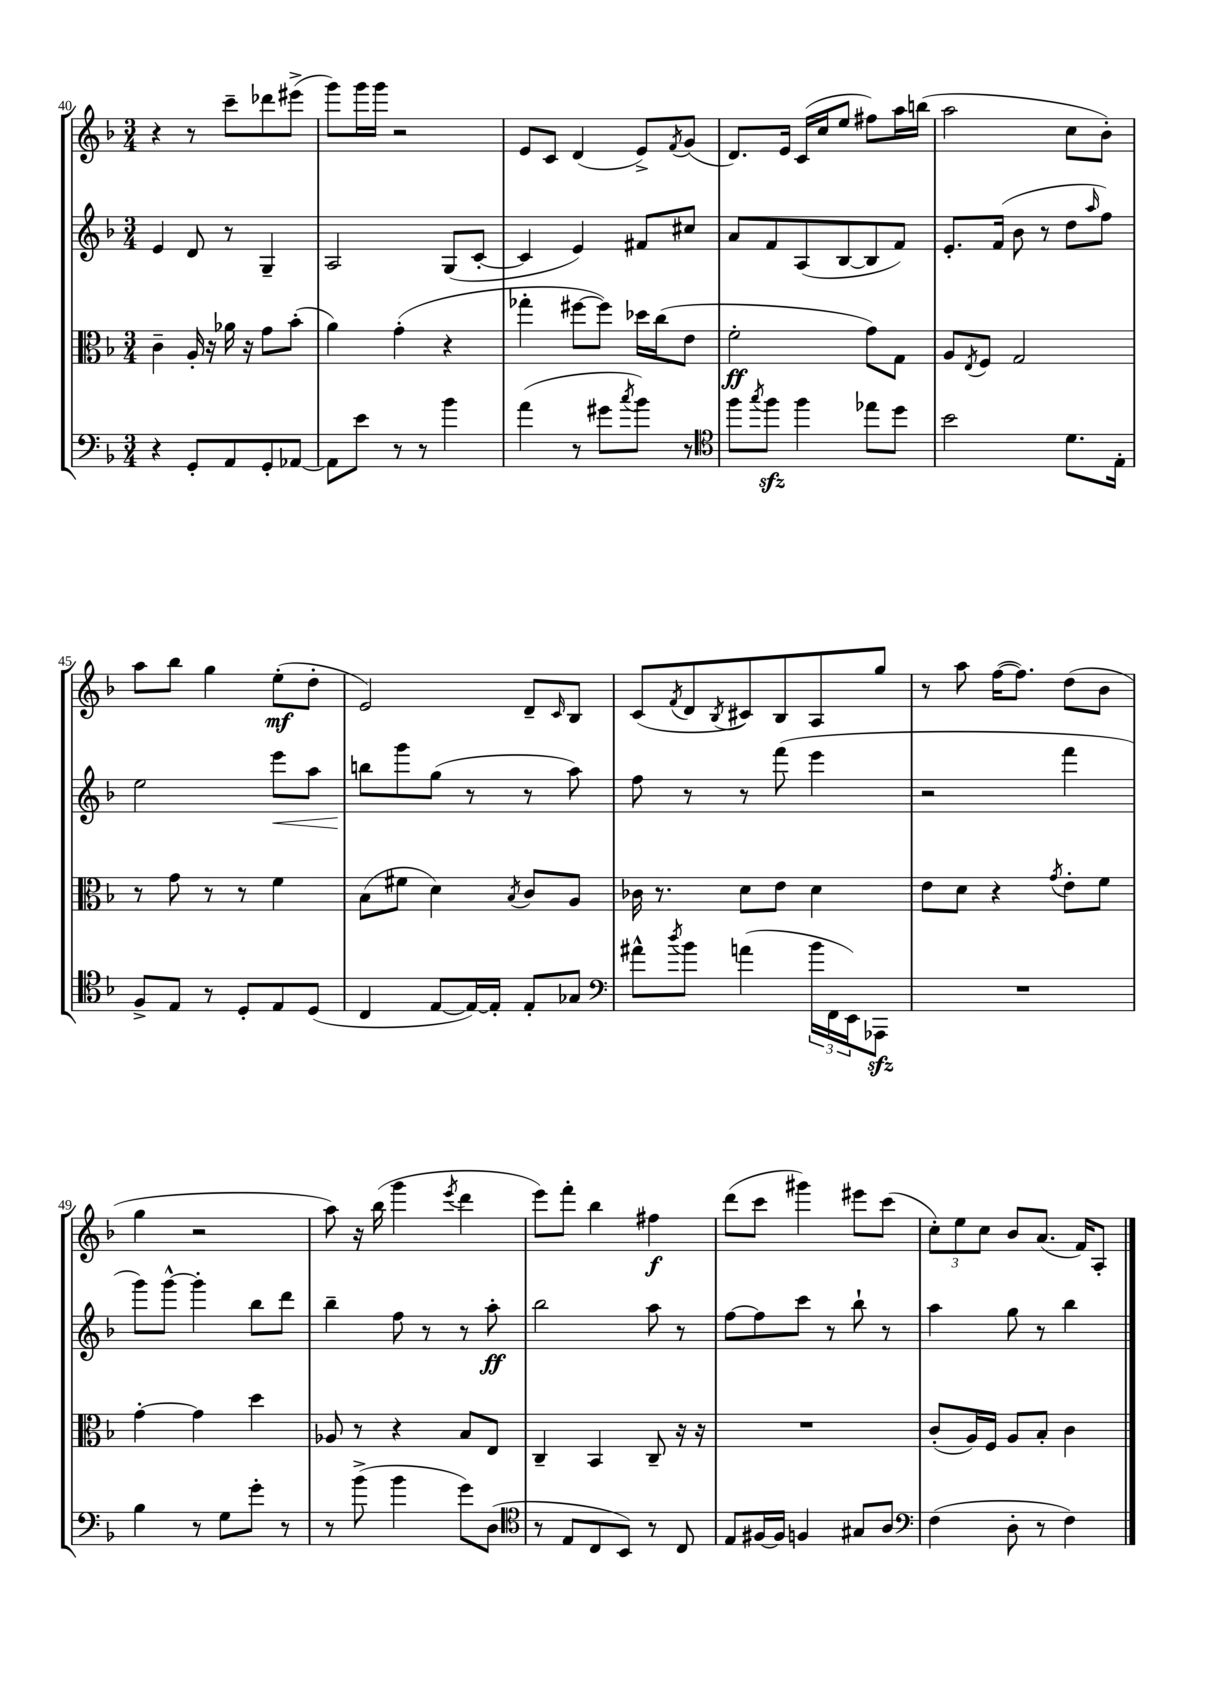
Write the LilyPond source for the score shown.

<<
\new StaffGroup <<
\new Staff = "s0" {
    \clef treble \key f \major \numericTimeSignature \time 3/4
    r4 r8 c'''8-- des'''8 eis'''8->( |
    g'''8) g'''16 g'''16 r2 |
    e'8 c'8 d'4( e'8->) \acciaccatura { f'8 } g'8( |
    d'8.) e'16 c'16( c''16 e''8 fis''8) a''16 b''16( |
    a''2 c''8 bes'8-.) |
    a''8 bes''8 g''4 e''8-.\mf( d''8-. |
    e'2) d'8-- \grace { c'16 } bes8 |
    c'8( \acciaccatura { f'8 } d'8 \acciaccatura { bes8 } cis'8) bes8 a8 g''8 |
    r8 a''8 f''16~( f''8.) d''8( bes'8 |
    g''4 r2 |
    a''8) r16 bes''16( g'''4 \acciaccatura { e'''8 } d'''4 |
    e'''8) f'''8-. bes''4 fis''4\f |
    d'''8( c'''8 gis'''4) eis'''8 c'''8( |
    \tuplet 3/2 { c''8-.) e''8 c''8 } bes'8 a'8.( f'16) a8-. \bar "|." |
}
\new Staff = "s1" {
    \clef treble \key f \major \numericTimeSignature \time 3/4
    e'4 d'8 r8 g4-- |
    a2 g8( c'8~-. |
    c'4 e'4) fis'8 cis''8 |
    a'8 f'8 a8( bes8~ bes8 f'8) |
    e'8.-. f'16( bes'8 r8 d''8 \grace { a''16 } f''8) |
    e''2 e'''8\< a''8 |
    b''8\! g'''8 g''8( r8 r8 a''8) |
    f''8 r8 r8 f'''8( e'''4 |
    r2 f'''4 |
    g'''8) g'''8~-^ g'''4-. bes''8 d'''8 |
    bes''4-- f''8 r8 r8 a''8-.\ff |
    bes''2 a''8 r8 |
    f''8~ f''8 c'''8 r8 bes''8-! r8 |
    a''4 g''8 r8 bes''4 \bar "|." |
}
\new Staff = "s2" {
    \clef alto \key f \major \numericTimeSignature \time 3/4
    c'4-- a16-. r16 aes'16 r16 g'8 bes'8-.( |
    a'4) g'4-.( r4 |
    ges''4-. fis''8~ fis''8) des''16 c''16( e'8 |
    f'2-.\ff g'8) g8 |
    a8 \acciaccatura { e8 } f8 g2 |
    r8 g'8 r8 r8 f'4 |
    bes8( fis'8 d'4) \acciaccatura { bes8 } c'8 a8 |
    ces'16 r8. d'8 e'8 d'4 |
    e'8 d'8 r4 \acciaccatura { g'8 } e'8-. f'8 |
    g'4~-. g'4 d''4 |
    aes8 r8 r4 bes8 e8 |
    c4-- bes,4 c8-- r16 r16 |
    R2. |
    c'8-.( a16) f16 a8 bes8-. c'4 \bar "|." |
}
\new Staff = "s3" {
    \clef bass \key f \major \numericTimeSignature \time 3/4
    r4 g,8-. a,8 g,8-. aes,8~ |
    aes,8 e'8 r8 r8 bes'4 |
    a'4( r8 gis'8 \acciaccatura { c''8 } bes'8) r8 |
    \clef tenor f''8 \acciaccatura { g''8 } f''8\sfz f''4 ees''8 d''8 |
    bes'2 d'8. e16-. |
    f8-> e8 r8 d8-. e8 d8( |
    c4 e8~ e16~) e16-. e8-. ges8 |
    \clef bass ais'8-^ \acciaccatura { d''8 } bes'8 a'4( \tuplet 3/2 { bes'16 f,16 e,16) } aes,,8\sfz |
    R2. |
    bes4 r8 g8 g'8-. r8 |
    r8 bes'8->( bes'4 g'8) d8( |
    \clef tenor r8 e8 c8 bes,8) r8 c8 |
    e8 fis16~ fis16 f4 gis8 a8 |
    \clef bass f4( d8-. r8 f4) \bar "|." |
}
>>
>>
\layout { \context { \Score currentBarNumber = #40 } }
